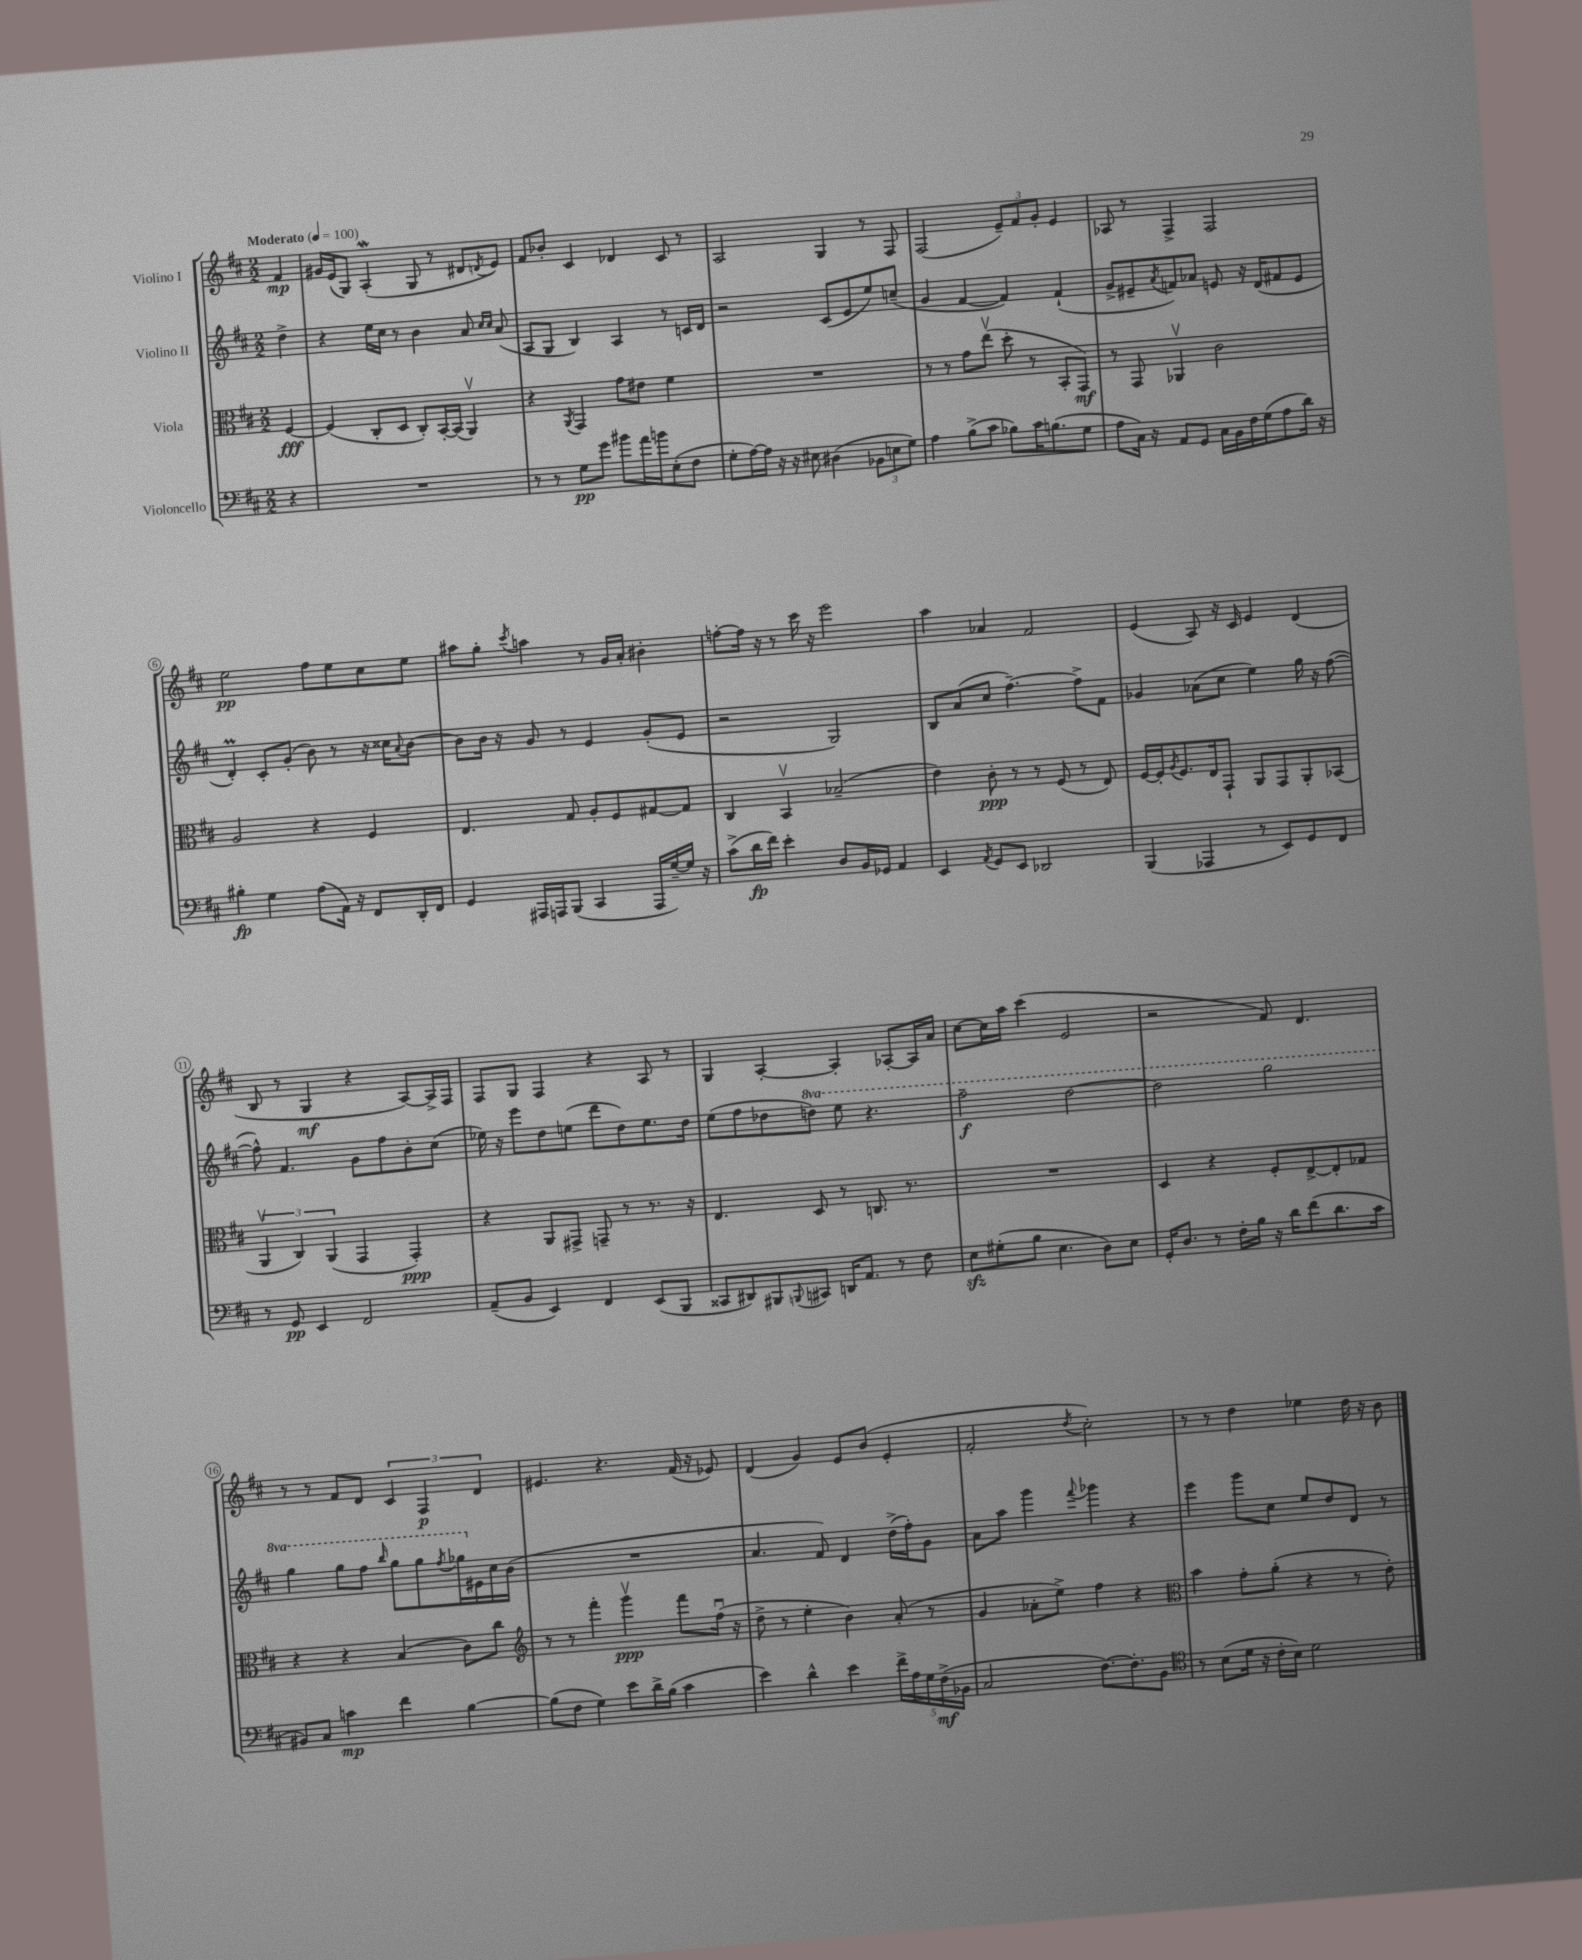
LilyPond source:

<<
\new StaffGroup <<
\new Staff = "s0" \with { instrumentName = "Violino I" } {
    \clef treble \key d \major \numericTimeSignature \time 2/2 \partial 4 \tempo "Moderato" 4 = 100
    fis'4\mp |
    gis'16 e'16( g8) a4-.\mordent( g8 r8 dis'8 \acciaccatura { d'8 } e'8) |
    fis'8 bes'8-. cis'4 des'4 cis'8 r8 |
    a2 g4 r8 fis8 |
    fis2( \tuplet 3/2 { e'8--) fis'8 g'8-. } e'4 |
    aes8 r8 fis4-> fis2 |
    e''2\pp fis''8 e''8 cis''8 e''8 |
    ais''8 g''8-. \acciaccatura { cis'''8 } a''4 r8 g'16 a'16-. bis'4-. |
    f''8~-. f''16 r16 r8 cis'''16 r16 e'''2 |
    a''4 aes'4 fis'2 |
    e'4( a8) r16 cis'16 e'4 d'4( |
    b8 r8 g4\mf r4 a8~) a16-> fis16 |
    fis8 g8 fis4 r4 a8 r8 |
    g4 a4~-. a4-. aes8~-. aes16 a'16 |
    cis''8~ cis''16 a''16 cis'''4( e'2 |
    r2 fis'8) d'4. |
    r8 r8 fis'8 d'8 \tuplet 3/2 { cis'4 fis4\p d'4 } |
    eis'4. r4. fis'16( r16 ees'8) |
    d'4( g'4) e'8 b'8( e'4-. |
    fis'2-. \acciaccatura { d''8 } cis''2-.) |
    r8 r8 d''4 ees''4 d''16 r16 b'8 \bar "|." |
}
\new Staff = "s1" \with { instrumentName = "Violino II" } {
    \clef treble \key d \major \numericTimeSignature \time 2/2 \set Staff.ottavationMarkups = #ottavation-simple-ordinals \partial 4
    d''4-> |
    r4 e''16 cis''16 r8 b'4 a'8 \grace { cis''16 cis''16 } a'8( |
    a8 g8 b4) a4 r8 c'16 d'16 |
    r2 cis'8( e'8 e''8) c''8--( |
    g'4 fis'4~ fis'4) fis'4-!( |
    g'8-> eis'8-- \acciaccatura { a'8 } f'8) aes'8 e'8 r16 d'16( fis'8 e'8 |
    d'4-.\prall) cis'8-. g'8-.( b'8) r8 r16 cisis''16 \appoggiatura { a'8 } b'8~ |
    b'8 b'16 r16 g'8 r8 e'4 g'8-.( e'8 |
    r2 g2) |
    b8 a'8( cis''8 fis''4.~--) fis''8-> fis'8 |
    ges'4 aes'8( cis''8 e''4) g''16 r16 fis''8~( |
    fis''8-^) fis'4. g'8 fis''8 b'8-. cis''8( |
    ees''16) r16 e'''8 d''8 e''8( d'''8 d''8) e''8. d''16 |
    e''8( fis''8 des''8 \ottava #1 d'''!8) e'''8 r4. |
    fis'''2--\f d'''2~ |
    d'''2 g'''2 |
    g'''4 g'''8 fis'''8 \grace { b'''16 } g'''8 g'''8 \acciaccatura { fis'''8 } ges'''16 \ottava #0 eis'16 cis''16 b'16( |
    R1 |
    a'4. fis'8) d'4 d''16->( fis''16-.) g'8 |
    a'8 a''8 g'''4 \appoggiatura { fis'''8 } ges'''4 r4 |
    e'''4 g'''8 cis''8 e''8 d''8 d'8 r8 \bar "|." |
}
\new Staff = "s2" \with { instrumentName = "Viola" } {
    \clef alto \key d \major \numericTimeSignature \time 2/2 \partial 4
    fis4~\fff |
    fis4( cis8-. d8 cis8-.) b,16~-. b,16( a,4\upbow) |
    r4 \acciaccatura { a,8 } g,4 g'8 eis'8 fis'4 |
    R1 |
    r8 r8 g'8 e''8\upbow( d''8-. r8 b,8-. g,8\mf) |
    r8 g,8 aes,4\upbow cis'2 |
    a2 r4 fis4 |
    e4. g8 a8-. fis8 gis8~ gis8 |
    cis4 b,4\upbow bes2--( |
    e'4) cis'8-.\ppp r8 r8 fis8( r8 e8) |
    fis16~ fis16-. \acciaccatura { a8 } fis8. e16 g,8-! a,8 g,8 a,8-. bes,8( |
    \tuplet 3/2 { a,4\upbow cis4) a,4( } g,4 g,4-.\ppp) |
    r4 a,8 gis,8-> g,8-- r8 r8. r16 |
    e4. d8 r8 c8. r8. |
    R1 |
    d4 r4 fis8-. e8~-> e8-. ges8 |
    r4 r4 b4( cis'8) cis''8 |
    \clef treble r8 r8 fis'''4-. g'''4\upbow\ppp fis'''8 fis''16\downbow( r16 |
    d''8-> r8 e''4-. b'4) a'8-.( r8 |
    g'4 aes'8-. e''8->) fis''4 r4 |
    \clef alto b'4 g'8-. a'8-.( r4 r8 e'8-.) \bar "|." |
}
\new Staff = "s3" \with { instrumentName = "Violoncello" } {
    \clef bass \key d \major \numericTimeSignature \time 2/2 \partial 4
    r4 |
    R1 |
    r8 r8 g8\pp g'8 bis'8 a'16 b'16 e8-.( fis8 |
    g8-. a16~) a16 r16 r16 eis8 dis4( \tuplet 3/2 { bes,8 e8 g8) } |
    a4 b8->( cis'8 bes8) cis'16 b8.( g8 |
    a8 cis16) r16 a,8 g,8 cis16 b,16 fis16 g16( a8 d'16) r16 |
    bis4-.\fp g4 a8( a,16) r16 fis,8 d,16-. fis,16 |
    g,4 ais,,16 a,,16 b,,8( cis,4 a,,16 g16~--) g16 r16 |
    cis'8->( d'16\fp fis'16) e'4-. d8 b,16 ges,16 a,4 |
    e,4 \acciaccatura { a,8 } g,8 e,8 des,2 |
    b,,4( aes,,4 r8 e,8) g,8 fis,8 |
    r8 g,8\pp e,4 fis,2 |
    a,8--( b,8 e,4) fis,4 e,8( b,,8 |
    cisis,8 dis,8) bis,,8 \appoggiatura { b,,8 } cis,8 d,16 a,8. r8 fis8 |
    e8\sfz gis8-.( b8 e4. d8) e8 |
    g,16-. d8. r8 fis16-. b16 r16 d'16 fis'8( d'8. cis'16 |
    bis,8) cis8 c'4\mp fis'4 b4~ |
    b8( fis8 g4) e'8 d'16-> b16( cis'4 |
    e'4) d'4-^ e'4 \tuplet 5/4 { fis'16-> a16 g16 fis16->\mf( bes,16 } |
    cis2 fis8.~) fis8.-. b,8 |
    \clef tenor r8 b8( d'16 r16 cis'16-. b16) d'2 \bar "|." |
}
>>
>>
\layout { \context { \Score \override BarNumber.stencil = #(make-stencil-circler 0.1 0.3 ly:text-interface::print) } }
